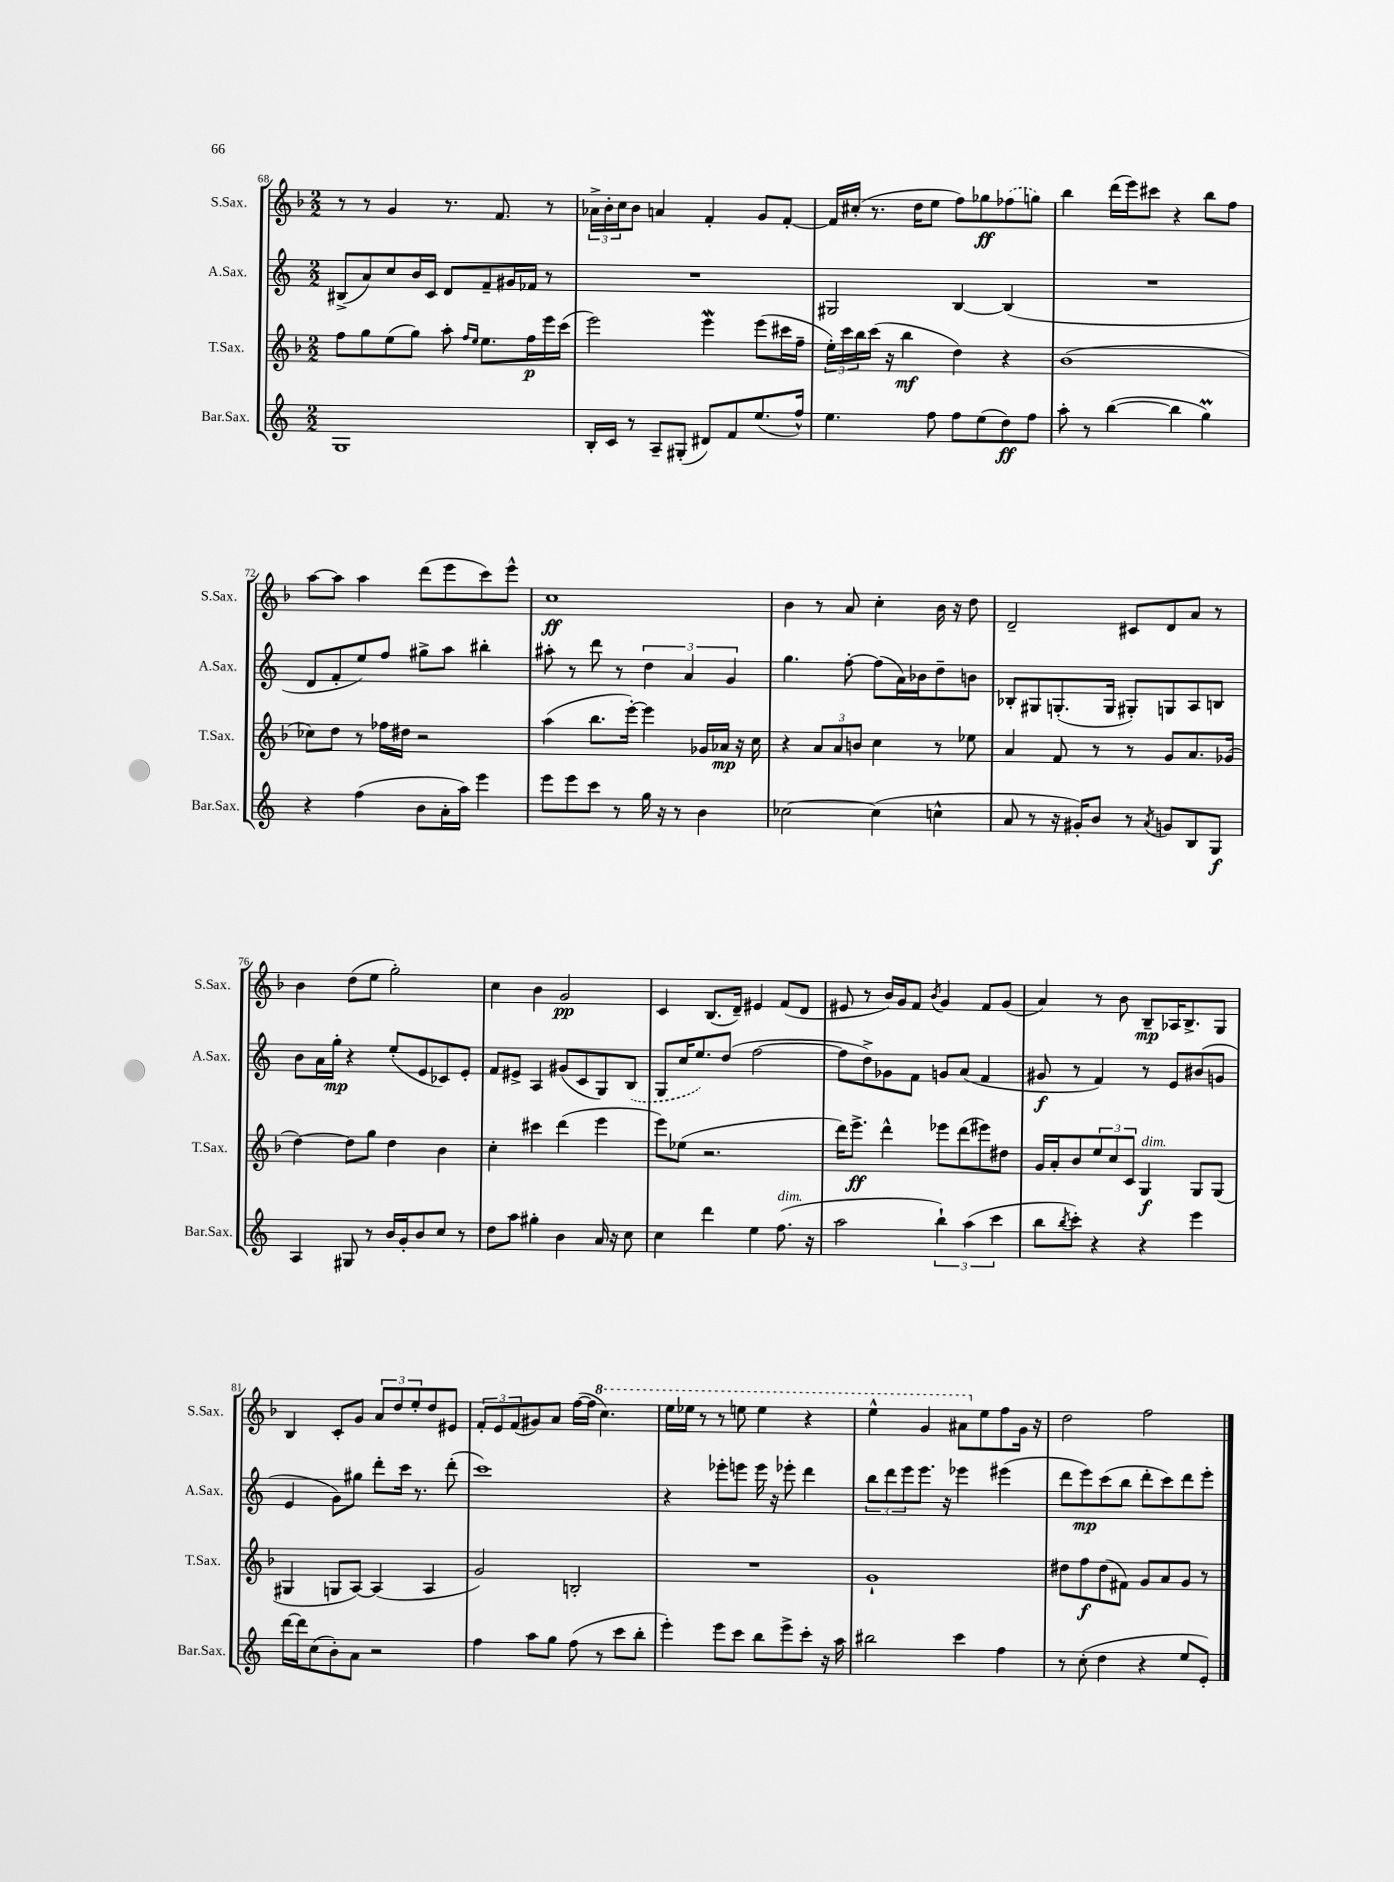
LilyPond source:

<<
\new StaffGroup <<
\new Staff = "s0" \with { instrumentName = "S.Sax." shortInstrumentName = "S.Sax." } {
    \clef treble \key f \major \numericTimeSignature \time 2/2
    r8 r8 g'4 r8. f'8. r8 |
    \tuplet 3/2 { aes'16-> bes'16-. c''16 } bes'8 a'4 f'4-. g'8 f'8~-. |
    f'16 cis''16-.( r8. d''16 e''8 f''8) ges''8\ff \once \slurDashed fes''8( g''8) |
    bes''4 d'''16( e'''16) cis'''8 r4 bes''8 f''8 |
    a''8~ a''8 a''4 d'''8( e'''8 c'''8) e'''8-^ |
    c''1\ff |
    bes'4 r8 a'8 c''4-. bes'16 r16 d''8 |
    d'2-- cis'8 d'8 a'8 r8 |
    bes'4 d''8( e''8 g''2-.) |
    c''4 bes'4 g'2\pp |
    c'4 bes8.( d'16--) eis'4 f'8( d'8 |
    eis'8 r8 bes'16) g'16 f'8 \acciaccatura { bes'8 } g'4 f'8 g'8( |
    a'4) r8 bes'8 bes8--\mp aes16 bes8.-> g8 |
    bes4 c'8-. g'8 \tuplet 3/2 { a'8 d''8 e''8-. } d''8 eis'8 |
    \tuplet 3/2 { f'8-. e'8 f'8( } gis'8) a'8 f''16~( f''16 \ottava #1 c'''4.) |
    e'''16 ees'''16 r8 r8 e'''8 e'''4 r4 |
    e'''4-^ g''4 ais''8 \ottava #0 e''8 f''8 g'16 r16 |
    d''2 f''2 \bar "|." |
}
\new Staff = "s1" \with { instrumentName = "A.Sax." shortInstrumentName = "A.Sax." } {
    \clef treble \key c \major \numericTimeSignature \time 2/2
    bis8->( a'8) c''8 b'16 c'16 d'8 f'8-- gis'16 fes'16 r8 |
    R1 |
    gis2 b4~ b4( |
    R1 |
    d'8 f'8-. e''8) f''8 gis''8-> a''8 bis''4-. |
    ais''8-. r8 d'''8 r8 \tuplet 3/2 { d''4 a'4 g'4 } |
    g''4. f''8~-. f''8( a'16) bes'16 d''8-- b'8 |
    bes8-. gis8 g8.-.( g16 gis8-.) g8 a8 b8 |
    b'8 a'16 g''16-.\mp r4 e''8-.( e'8 ces'8) e'8-. |
    f'8 eis'8-> a4 gis'8( c'8 g8) \once \slurDashed b8( |
    g8 c''16 e''8.) d''8( f''2~ |
    f''8 d''8->) ges'8 f'8 g'8 a'8( f'4 |
    gis'8\f r8 f'4) r8 e'8 bis'8( g'8 |
    e'4 g'8) gis''8 d'''8-. c'''16 r8. d'''8-.( |
    c'''1) |
    r4 ees'''8-. e'''8 e'''16 r16 ees'''8-. d'''4 |
    \tuplet 3/2 { b''8 d'''8 e'''8 } e'''8. r16 ees'''4 eis'''4( |
    d'''8 e'''8\mp) c'''8( b''8 d'''8-. c'''8) d'''8 e'''8-. \bar "|." |
}
\new Staff = "s2" \with { instrumentName = "T.Sax." shortInstrumentName = "T.Sax." } {
    \clef treble \key f \major \numericTimeSignature \time 2/2
    f''8 g''8 e''8( g''8) a''8-. \grace { f''16 e''16 } e''8. f''16\p e'''16 c'''16( |
    e'''2) e'''4\mordent e'''8( cis'''16 f''16-- |
    \tuplet 3/2 { e''16-.) c'''16 bes''16 } c'''16( r16 bes''4\mf d''4) r4 |
    bes'1( |
    ces''8) d''8 r8 fes''16 dis''16 r2 |
    a''4( bes''8. e'''16~-.) e'''4 ges'16 aes'16\mp r16 c''16 |
    r4 \tuplet 3/2 { a'8 a'8 b'8 } c''4 r8 ees''8 |
    a'4 f'8 r8 r8 g'8 a'8. ges'16( |
    d''4~) d''8 g''8 d''4 bes'4 |
    c''4-. cis'''4 d'''4( e'''4 |
    e'''8) ees''8( r2. |
    d'''16) e'''8.->\ff d'''4-^ ees'''8 d'''8( eis'''8) dis''8 |
    g'16 a'16-. bes'8 \tuplet 3/2 { e''8 c''8 c'8 } g4\f^\markup { \italic "dim." } g8 g8( |
    gis4 g8 a8~) a4( a4 |
    g'2) b2-. |
    R1 |
    g'1-! |
    dis''8 f''8\f dis''8( fis'8) g'8 a'8 g'8 r8 \bar "|." |
}
\new Staff = "s3" \with { instrumentName = "Bar.Sax." shortInstrumentName = "Bar.Sax." } {
    \clef treble \key c \major \numericTimeSignature \time 2/2
    g1 |
    b16-. c'16 r8 a8-- gis8-.( dis'8) f'8 e''8.( f''16-^) |
    e''4. f''8 f''8 e''8( d''8\ff) f''8 |
    a''8-. r8 b''4~( b''4 g''4\prall) |
    r4 f''4( b'8 a'16-. a''16) e'''4 |
    e'''8 e'''8 c'''8 r8 g''16 r16 r8 b'4 |
    ces''2~ ces''4( c''4-^ |
    a'8 r8 r16 gis'16-.) b'8 r8 \acciaccatura { a'8 } g'8 b8 g8\f |
    a4 gis8 r8 b'16 g'16-. b'8 c''8 r8 |
    d''8 a''8 gis''4-. b'4 a'16 r16 c''8 |
    c''4 d'''4 e''4 f''8.^\markup { \italic "dim." }( r16 |
    a''2 \tuplet 3/2 { b''4-!) a''4( c'''4 } |
    b''8 \acciaccatura { b''8 } c'''8-.) r4 r4 e'''4 |
    d'''16~ d'''16 c''8( b'8-.) a'8 r2 |
    f''4 a''8 g''8 f''8( r8 c'''8 b''8-. |
    e'''4-.) e'''8 c'''8 b''8 e'''8-> c'''8-. r16 a''16 |
    bis''2 c'''4 f''4 |
    r8 c''8-.( d''4 r4 e''8 e'8-.) \bar "|." |
}
>>
>>
\layout { \context { \Score currentBarNumber = #68 } }
